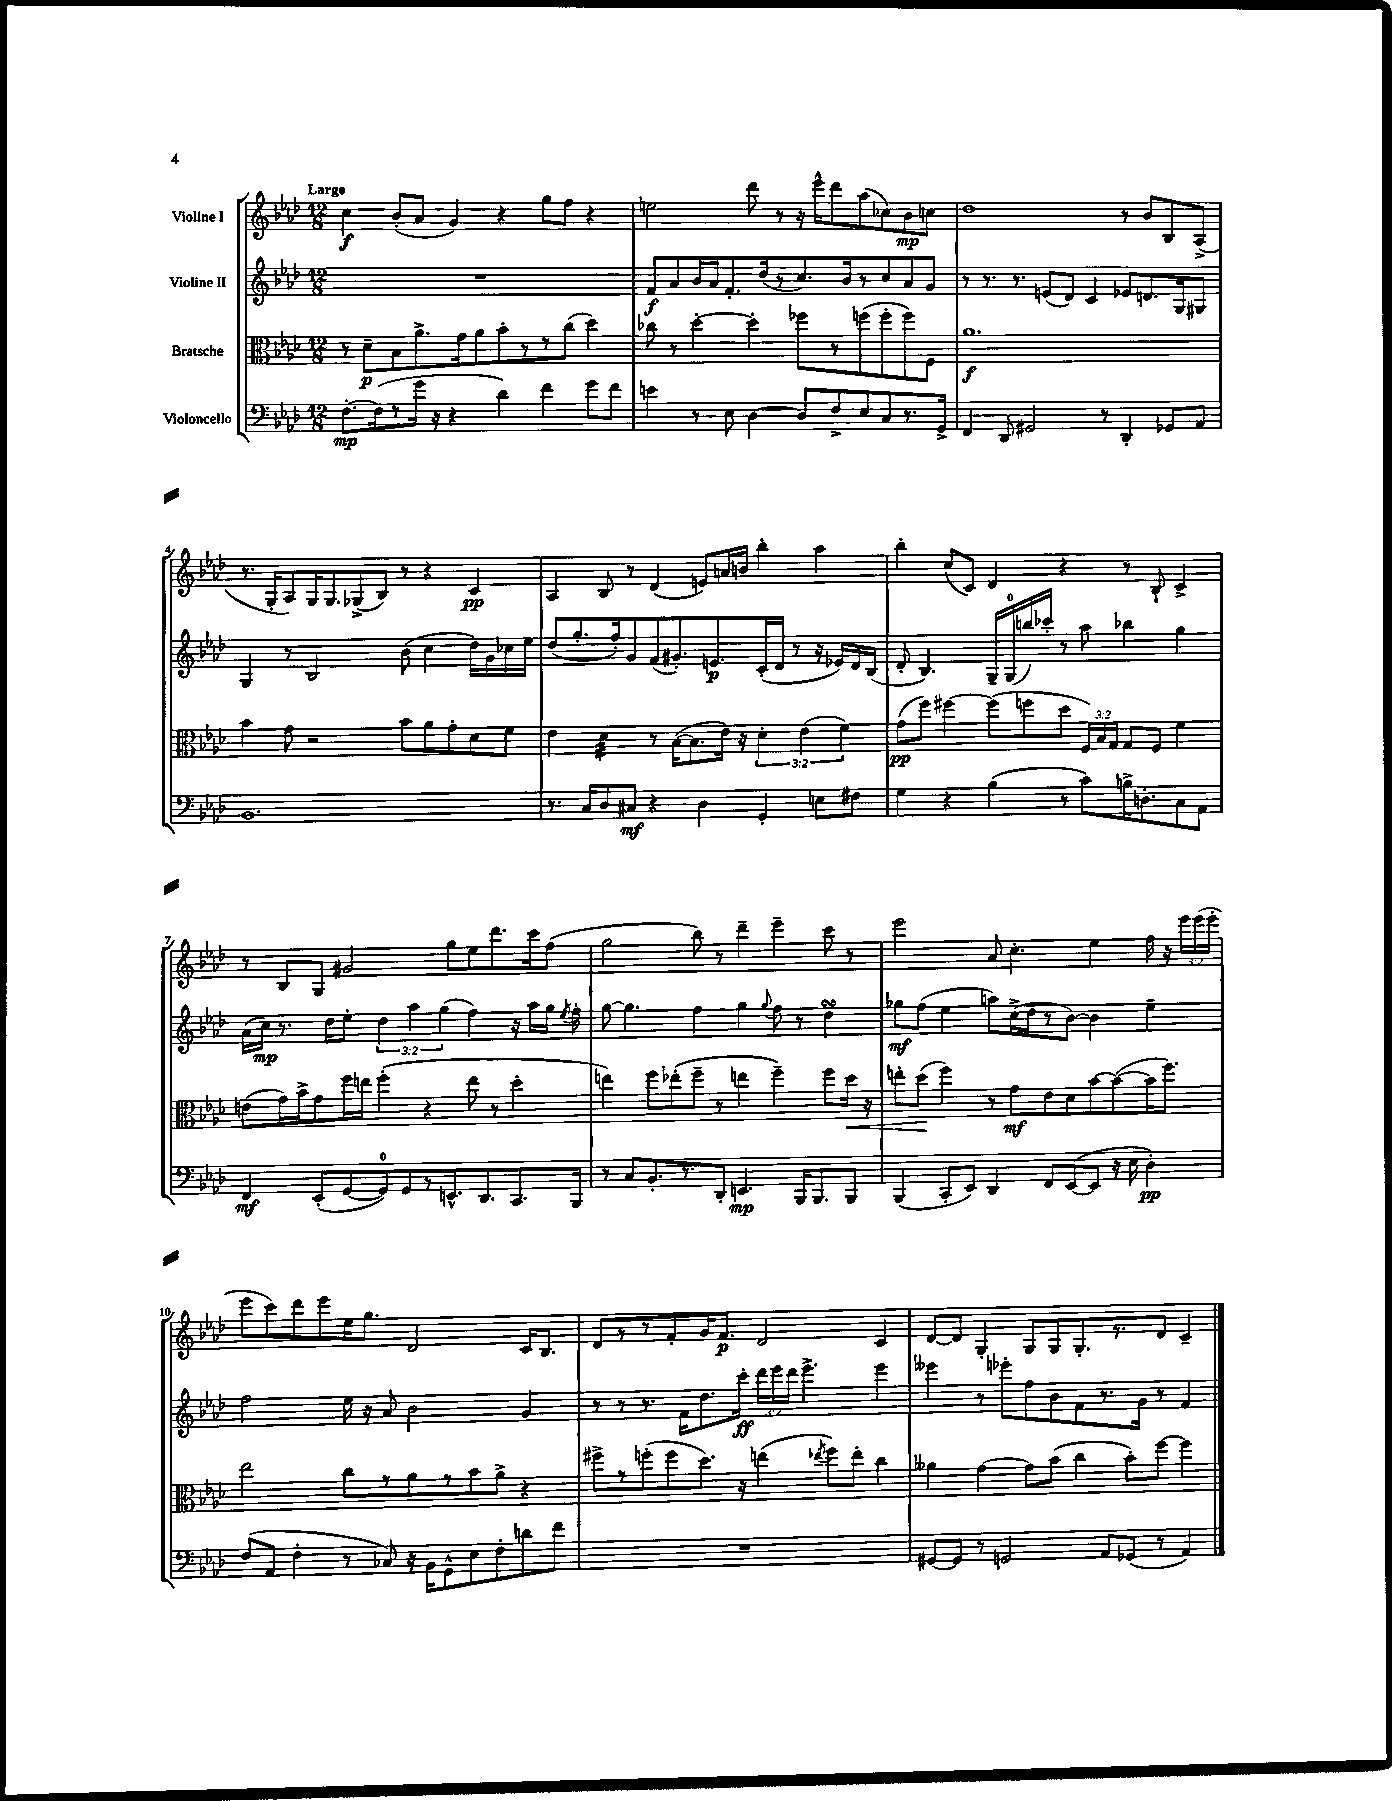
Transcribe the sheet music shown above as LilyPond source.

<<
\new StaffGroup <<
\new Staff = "s0" \with { instrumentName = "Violine I" } {
    \clef treble \key aes \major \numericTimeSignature \time 12/8 \override Staff.TupletNumber.text = #tuplet-number::calc-fraction-text \tempo "Largo"
    \autoBeamOff c''4\f bes'8[-.( aes'8] g'4) r4 g''8[ f''8] r4 |
    e''2 des'''8 r8 r16 ees'''16[-^ des'''8 aes''8( ces''8) bes'8\mp c''8] |
    des''1 r8 bes'8[ bes8 aes8]->( |
    r8. g16[-. aes8) g16 g8. ges8->( bes8]) r8 r4 c'4\pp |
    aes4 bes8 r8 des'4( e'8[) a'16 b'16] bes''4-. aes''4 |
    bes''4-. c''8[( c'8]) des'4 r4 r8 bes8-! c'4-> |
    r8 bes8[ g8] gis'2 g''8[ ees''8 des'''8. c'''16 f''8]( |
    g''2 bes''8) r8 des'''4-- ees'''4-- c'''8 r8 |
    ees'''2 aes'8 c''4.-. ees''4 f''16 r16 \tuplet 3/2 { ees'''16[ ees'''16( ees'''16]-. } |
    ees'''8[ c'''8) des'''8 ees'''8 ees''16 g''8.] des'2 c'16[ bes8.] |
    des'8[ r8 r8 f'8-. g'16 f'8.]\p des'2 c'4 |
    des'8[~ des'8] g4-. g8[ g8 g8.-. r8. des'8] c'4-- \bar "|." |
}
\new Staff = "s1" \with { instrumentName = "Violine II" } {
    \clef treble \key aes \major \numericTimeSignature \time 12/8 \override Staff.TupletNumber.text = #tuplet-number::calc-fraction-text
    \autoBeamOff R1. |
    f'8[\f aes'8 bes'16 aes'16 f'8.-. des''16( r8 c''8.) bes'16 r8 c''8 aes'8 g'8] |
    r8 r8. r8. e'8[( des'8]) c'4 ees'8[ d'8. g16 gis8] |
    g4 r8 bes2 bes'8( c''4 des''16[) g'16 ces''16 ees''16] |
    des''8[( g''8.-. f''16-.) g'8 f'8( gis'8.-.) e'8.\p c'16-.( des'16] r8 r16 ees'16[) des'16 bes16]( |
    des'8-. bes4.) g16[-- g16-0( b''16) ces'''16]-. r8 aes''8 bes''4 g''4 |
    aes'16[( c''16]\mp) r8. des''16[ ees''8]-. \tuplet 3/2 { des''4 aes''4 g''4( } f''4) r16 aes''16[ g''16] \acciaccatura { ees''8 } f''16-. |
    g''8~ g''4. f''4 g''4 \appoggiatura { g''8 } f''8 r8 des''4\turn |
    ges''8[\mf f''8]( ees''4 a''8[) c''16->( des''16 r8 bes'8]~) bes'4 ees''4-- |
    f''2 ees''16 r16 aes'8 bes'2 g'4 |
    r8 r8 r8. f'16[ des''8. c'''16]-.\ff \tuplet 3/2 { des'''16[ ees'''16 des'''16] } ees'''4.-> ees'''4 |
    eeses'''4 r8 ees'''8[-. f''8 bes'8 f'8 r8. g'16] r8 f'4 \bar "|." |
}
\new Staff = "s2" \with { instrumentName = "Bratsche" } {
    \clef alto \key aes \major \numericTimeSignature \time 12/8 \override Staff.TupletNumber.text = #tuplet-number::calc-fraction-text
    \autoBeamOff r8 des'8[--\p bes8 aes'8.-> g'16 aes'8 bes'8-. r8 r8 c''8]( des''4) |
    ces''8 r8 des''4~-. des''4-. fes''8[ r8 f''8( f''8-. f''8) f8] |
    aes'1.\f |
    bes'4 g'8 r2 bes'8[ aes'8 g'8-. des'8 f'8] |
    ees'4 des'4:32 r8 bes16[~( bes8. ees'16]) r16 \tuplet 3/2 { des'4-. ees'4( f'4) } |
    g'8[\pp( f''8]) fis''4~ fis''8[( f''8 des''8] \tuplet 3/2 { f16[) bes16 g16] } g8[ f8] f'4 |
    e'8[( g'16) bes'16-> g'8 f''16 e''16] f''4-.( r4 e''8 r8 des''4-. |
    e''4) f''8[ ees''8-.( f''8]-- r8 e''4 f''4--) f''8[ des''16]\< r16 |
    e''8[-. des''8]\!( f''4) r8 g'8[\mf ees'8 des'8 bes'8~ bes'8~( bes'16 f''8.]) |
    ees''2 c''8[ r8 aes'8 r8 bes'8 aes'8]-> r4 |
    fis''8[-> r8 f''8-.( f''8 des''8.]) r16 e''4( \acciaccatura { ees''8 } f''8[) ees''8]-. c''4 |
    aeses'4 g'4~ g'8[ bes'8]( c''4 bes'8[-.) f''8]~ f''4 \bar "|." |
}
\new Staff = "s3" \with { instrumentName = "Violoncello" } {
    \clef bass \key aes \major \numericTimeSignature \time 12/8
    \autoBeamOff f8.[~-.\mp f16( r8 g'16] r16 r4 des'4) f'4 g'8[ f'8] |
    e'4 r8 ees8 des4~ des8[ f8-> ees8 c8 r8. g,16]-> |
    f,4 des,8 gis,2 r8 des,4-. ges,8[ aes,8] |
    bes,1. |
    r8. c16[ des8 cis8]\mf r4 des4 g,4-. e8[ fis8] |
    g4 r4 bes4( r8 c'8[) b16-> d8.-. c8 aes,8] |
    f,4\mf ees,8[-.( g,8~ g,8-0) g,8 r8 e,8.-^ des,8. c,8. bes,,16] |
    r8 c8[ bes,8.-. r8. des,8]-. e,4.\mp bes,,16[ bes,,8. bes,,8] |
    bes,,4( c,8[-. ees,8]) des,4 f,8[ ees,8~( ees,8] r16 ees16 des4-.\pp) |
    f8[( aes,8] f4-. r8 ces8) r16 bes,16[ g,8-^ ees8 f8-. d'8 f'8] |
    R1. |
    gis,8[~ gis,8] r8 g,2 aes,8[ ges,8]( r8 aes,4) \bar "|." |
}
>>
>>
